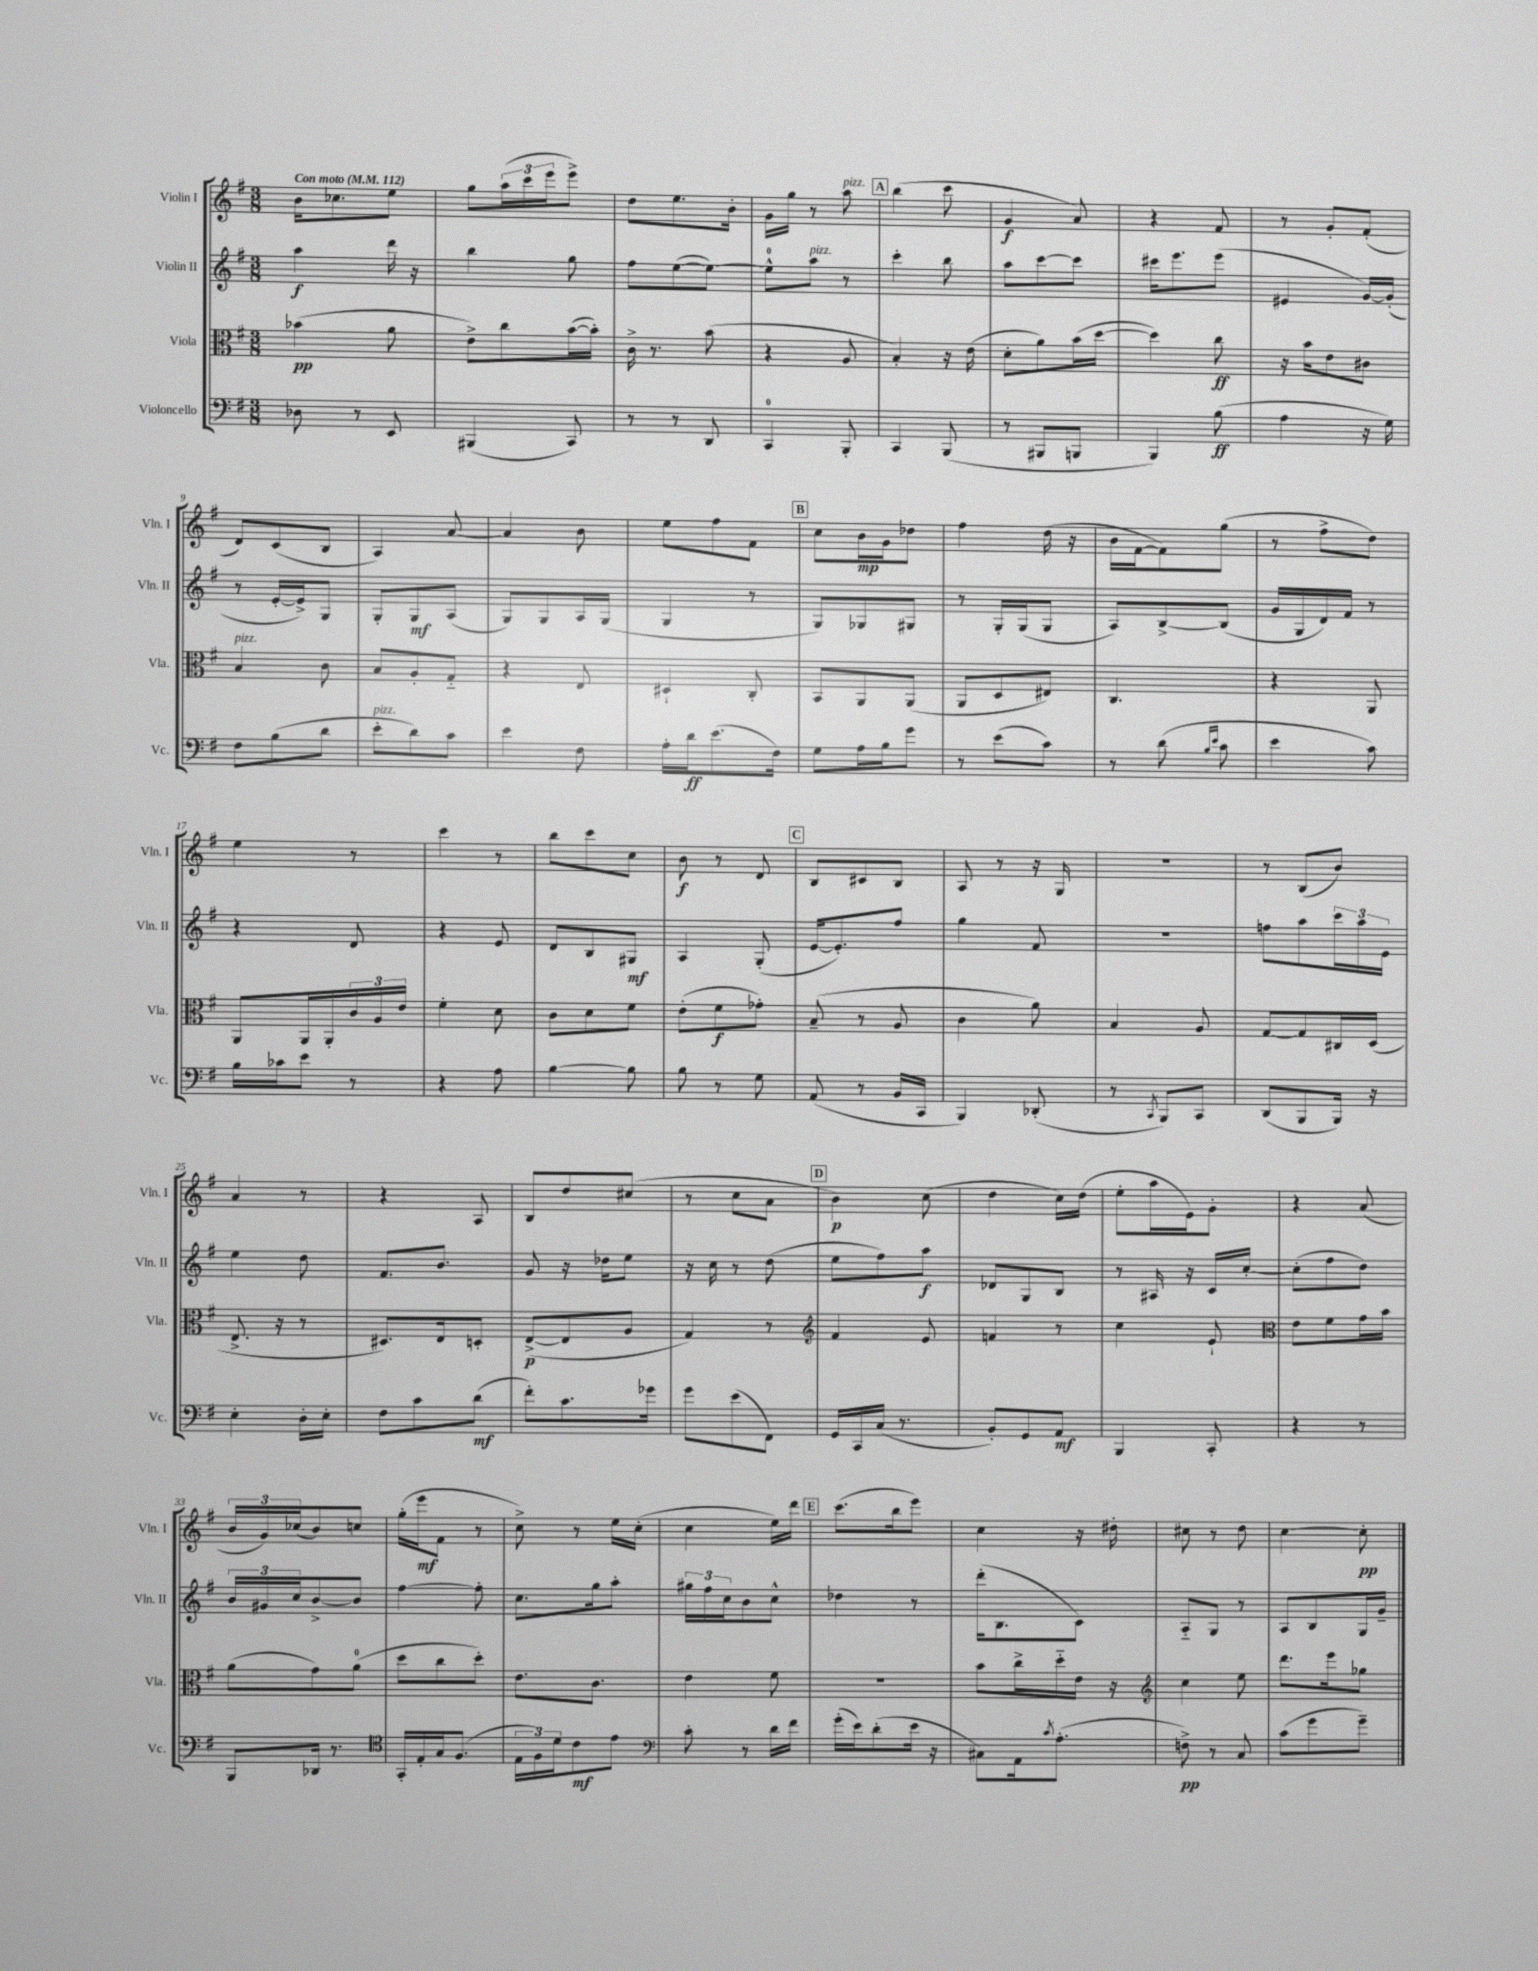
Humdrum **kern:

**kern	**dynam	**kern	**dynam	**kern	**dynam	**kern	**dynam
*part4	*part4	*part3	*part3	*part2	*part2	*part1	*part1
*staff4	*staff4	*staff3	*staff3	*staff2	*staff2	*staff1	*staff1
*I"Violoncello	*	*I"Viola	*	*I"Violin II	*	*I"Violin I	*
*I'Vc.	*	*I'Vla.	*	*I'Vln. II	*	*I'Vln. I	*
*clefF4	*	*clefC3	*	*clefG2	*	*clefG2	*
*k[f#]	*	*k[f#]	*	*k[f#]	*	*k[f#]	*
*M3/8	*	*M3/8	*	*M3/8	*	*M3/8	*
*MM112	*	*MM112	*	*MM112	*	*MM112	*
=1	=1	=1	=1	=1	=1	=1	=1
!	!	!	!	!	!	!LO:TX:a:B:t=Con moto	!
8D-X\	.	(4b-X\	pp	4aa\	f	16b\KL	.
.	.	.	.	.	.	8.cc-X\	.
8r	.	.	.	.	.	.	.
8EE/	.	8a\	.	16ddd\	.	8ee\J	.
.	.	.	.	16r	.	.	.
=2	=2	=2	=2	=2	=2	=2	=2
(4BBB#X/	.	8e^\L)	.	4bb\	.	8gg\L	.
.	.	8cc\	.	.	.	(24aa\L	.
.	.	.	.	.	.	24ccc\	.
.	.	.	.	.	.	24eee\J	.
8CC/)	.	([16b\L	.	8gg\	.	8eee^\J)	.
.	.	16b'\JJ])	.	.	.	.	.
=3	=3	=3	=3	=3	=3	=3	=3
8r	.	16c^\	.	8ff#\L	.	8dd\L	.
.	.	8.r	.	.	.	.	.
8r	.	.	.	([8ee\	.	8.ee\	.
8DD/	.	(8b\	.	8ee\J_)	.	.	.
.	.	.	.	.	.	16b'\Jk	.
=4	=4	=4	=4	=4	=4	=4	=4
4CC/	.	4r	.	8ee^^\L]	.	16g\LL	.
.	.	.	.	.	.	16gg\JJ	.
!	!	!	!	!LO:TX:a:i:t=pizz.	!	!	!
.	.	.	.	8aa\J	.	8r	.
!	!	!	!	!	!	!LO:TX:a:i:t=pizz.	!
8BBB'/	.	8A/	.	8r	.	8aa\	.
!!LO:REH:place=s1:t=A
=5	=5	=5	=5	=5	=5	=5	=5
4CC/	.	4B'/)	.	4ccc'\	.	(4bb\	.
(8BBB/	.	16r	.	8bb\	.	8ccc\	.
.	.	(16e\	.	.	.	.	.
=6	=6	=6	=6	=6	=6	=6	=6
8r	.	8d'\L	.	8aa\L	.	4g/	f
8BBB#X/L	.	8a\)	.	[8ccc\	.	.	.
8BBBn/J	.	(16b\L	.	8ccc\J]	.	8a/)	.
.	.	[16dd\JJ	.	.	.	.	.
=7	=7	=7	=7	=7	=7	=7	=7
4BBB/)	.	4dd\])	.	16ccc#X\KL	.	4r	.
.	.	.	.	8.eee\	.	.	.
(8B\	ff	8cc\	ff	(8eee\J	.	8f#/	.
=8	=8	=8	=8	=8	=8	=8	=8
4A\	.	16r	.	4e#X/	.	8r	.
.	.	16b\KL	.	.	.	.	.
.	.	8e\	.	.	.	8g'/L	.
16r	.	8c#X\J	.	[16g/LL)	.	(8f#'/J	.
16G\)	.	.	.	(16g'/JJ]	.	.	.
!!LO:LB:g=z
=9	=9	=9	=9	=9	=9	=9	=9
!	!	!LO:TX:a:i:t=pizz.	!	!	!	!	!
8F#\L	.	4B/	.	8r	.	8d/L)	.
(8B\	.	.	.	[16e'/LL	.	(8c/	.
.	.	.	.	16e^/J])	.	.	.
8d\J	.	8c\	.	8G/J	.	8B/J	.
=10	=10	=10	=10	=10	=10	=10	=10
!LO:TX:a:i:t=pizz.	!	!	!	!	!	!	!
8e'\L	.	8B/L	.	8G'/L	.	4A/)	.
8d\)	.	8A'/	.	8G/	mf	.	.
8c\J	.	8G/J	.	(8A/J	.	[8a/	.
=11	=11	=11	=11	=11	=11	=11	=11
4e\	.	4r	.	8G/L)	.	4a/]	.
.	.	.	.	8G/	.	.	.
8F#\	.	8E/	.	16A/L	.	8b\	.
.	.	.	.	(16G/JJ	.	.	.
=12	=12	=12	=12	=12	=12	=12	=12
16A'\LL	.	4D#X`/	.	4G/	.	8ee\L	.
16d\J	ff	.	.	.	.	.	.
(8.e\	.	.	.	.	.	8ff#\	.
.	.	8C'/	.	8r	.	8f#\J	.
16F#\Jk)	.	.	.	.	.	.	.
!!LO:REH:place=s1:t=B
=13	=13	=13	=13	=13	=13	=13	=13
8G\L	.	8BB/L	.	8G/L)	.	8cc\L	.
16A\L	.	8AA/	.	8G-X/	.	16b\L	mp
16B\J	.	.	.	.	.	16g\J	.
8g\J	.	(8AA/J	.	8G#X/J	.	8dd-X\J	.
=14	=14	=14	=14	=14	=14	=14	=14
8r	.	8AA/L	.	8r	.	4ff#\	.
(8e\L	.	8D/	.	16G'/LL	.	.	.
.	.	.	.	(16G/J	.	.	.
8c\J)	.	8E#X/J)	.	8G/J	.	(16dd\	.
.	.	.	.	.	.	16r	.
=15	=15	=15	=15	=15	=15	=15	=15
8r	.	4.C/	.	8A/L)	.	16b\LL	.
.	.	.	.	.	.	[16f#\J	.
(8d\	.	.	.	[8B^/	.	8f#\])	.
16qqB/LL	.	.	.	.	.	.	.
16qqe/JJ	.	.	.	.	.	.	.
8c\	.	.	.	(8B/J]	.	(8gg\J	.
=16	=16	=16	=16	=16	=16	=16	=16
4e\	.	4r	.	16g/LL	.	8r	.
.	.	.	.	16G/	.	.	.
.	.	.	.	16d/)	.	8ff#^\L	.
.	.	.	.	16f#/JJ	.	.	.
8c\)	.	8AA/	.	8r	.	8dd\J)	.
!!LO:LB:g=z
=17	=17	=17	=17	=17	=17	=17	=17
16B\LL	.	8AA/L	.	4r	.	4ee\	.
16c-X\J	.	.	.	.	.	.	.
8e\J	.	16AA/L	.	.	.	.	.
.	.	16AA'/	.	.	.	.	.
8r	.	24c/	.	8d/	.	8r	.
.	.	24A/	.	.	.	.	.
.	.	24e/JJ	.	.	.	.	.
=18	=18	=18	=18	=18	=18	=18	=18
4r	.	4f#'\	.	4r	.	4ccc\	.
8A\	.	8d\	.	8e/	.	8r	.
=19	=19	=19	=19	=19	=19	=19	=19
[4B\	.	8c\L	.	8d/L	.	8bb\L	.
.	.	8d\	.	8B/	.	8ccc\	.
8B\]	.	8f#\J	.	8G#X/J	mf	8cc\J	.
=20	=20	=20	=20	=20	=20	=20	=20
8B\	.	(8e'\L	.	4A/	.	8b\	f
8r	.	8f#\	f	.	.	8r	.
8G\	.	8g-X'\J)	.	(8G'/	.	8d/	.
!!LO:REH:place=s1:t=C
=21	=21	=21	=21	=21	=21	=21	=21
(8AA/	.	(8B~/	.	[16e/KL	.	8B/L	.
.	.	.	.	8.e'/])	.	.	.
8r	.	8r	.	.	.	8c#X/	.
16BB/LL	.	8A/	.	8ff#/J	.	8B/J	.
16CC/JJ	.	.	.	.	.	.	.
=22	=22	=22	=22	=22	=22	=22	=22
4BBB/)	.	4c\	.	4gg\	.	8A/	.
.	.	.	.	.	.	8r	.
(8DD-X'/	.	8a\)	.	8f#/	.	16r	.
.	.	.	.	.	.	16G/	.
=23	=23	=23	=23	=23	=23	=23	=23
8r	.	4B/	.	4.r	.	4.r	.
8qCC/	.	.	.	.	.	.	.
8BBB/L)	.	.	.	.	.	.	.
8CC/J	.	8A/	.	.	.	.	.
=24	=24	=24	=24	=24	=24	=24	=24
(8DD/L	.	[8G/L	.	8ffn\L	.	8r	.
8BBB/	.	8G/]	.	8aa\	.	(8B/L	.
16BBB/Jk)	.	16C#X/L	.	24ccc\L	.	8b/J)	.
.	.	.	.	24aa\	.	.	.
16r	.	(16D/JJ	.	.	.	.	.
.	.	.	.	24e\JJ	.	.	.
!!LO:LB:g=z
=25	=25	=25	=25	=25	=25	=25	=25
4E'\	.	8.E^/	.	4ee\	.	4a/	.
.	.	16r	.	.	.	.	.
16D'\LL	.	8r	.	8dd\	.	8r	.
16E'\JJ	.	.	.	.	.	.	.
=26	=26	=26	=26	=26	=26	=26	=26
8F#\L	.	8.D#X/L)	.	8.f#/L	.	4r	.
8c\	.	.	.	.	.	.	.
.	.	16E/k	.	8.b/J	.	.	.
(8d\J	mf	8Dn'/J	.	.	.	8A/	.
=27	=27	=27	=27	=27	=27	=27	=27
8f#'\L)	.	([8E^/L	p	8g/	.	8B/L	.
8.c\	.	8E/]	.	16r	.	8dd/	.
.	.	.	.	16dd-X\KL	.	.	.
.	.	8A/J	.	8ee\J	.	(8cc#X/J	.
16g-X\Jk	.	.	.	.	.	.	.
=28	=28	=28	=28	=28	=28	=28	=28
8g\L	.	4G/)	.	16r	.	8r	.
.	.	.	.	16cc\	.	.	.
(8e\	.	.	.	8r	.	8cc\L	.
8FF#\J)	.	8r	.	(8dd\	.	8a\J	.
!!LO:REH:place=s1:t=D
=29	=29	=29	=29	=29	=29	=29	=29
*	*	*clefG2	*	*	*	*	*
16GG/LL	.	4f#/	.	8ee\L	.	4b\)	p
16CC/	.	.	.	.	.	.	.
(16C/JJ	.	.	.	8ff#\)	.	.	.
8.r	.	.	.	.	.	.	.
.	.	8e/	.	8aa\J	f	(8cc\	.
=30	=30	=30	=30	=30	=30	=30	=30
8BB'/L)	.	4fn/	.	8d-X/L	.	4dd\	.
8GG/	.	.	.	8G/	.	.	.
8AA/J	mf	8r	.	8B/J	.	16cc\LL)	.
.	.	.	.	.	.	(16dd\JJ	.
=31	=31	=31	=31	=31	=31	=31	=31
4BBB/	.	4cc\	.	8r	.	8ee'\L	.
.	.	.	.	16A#X/	.	16aa\L	.
.	.	.	.	16r	.	16e\J)	.
8CC'/	.	8e`/	.	16c/LL	.	8g'\J	.
.	.	.	.	[16cc'/JJ	.	.	.
=32	=32	=32	=32	=32	=32	=32	=32
*	*	*clefC3	*	*	*	*	*
4r	.	8e\L	.	(8cc'\L]	.	4r	.
.	.	8f#\	.	8ff#\	.	.	.
8r	.	16g\L	.	8dd\J)	.	(8a/	.
.	.	16b\JJ	.	.	.	.	.
!!LO:LB:g=z
=33	=33	=33	=33	=33	=33	=33	=33
8BBB/L	.	(8a\L	.	24b/LL	.	24b/LL	.
.	.	.	.	24g#X/	.	24g/)	.
.	.	.	.	24cc/J	.	(24cc-X/J	.
16DD-X/Jk	.	8g\)	.	[8b^/	.	8b/)	.
8.r	.	.	.	.	.	.	.
.	.	(8a\J	.	8b/J]	.	8ccn/J	.
=34	=34	=34	=34	=34	=34	=34	=34
*clefC4	*	*	*	*	*	*	*
16GG'/LL	.	8dd\L	.	[4ff#\	.	(16gg'\LL	.
16E'/	.	.	.	.	.	16eee\J	mf
16G/J	.	8cc\	.	.	.	8f#\J	.
(8.F#/J	.	.	.	.	.	.	.
.	.	8dd'\J)	.	8ff#'\]	.	8r	.
=35	=35	=35	=35	=35	=35	=35	=35
24E\LL	.	8.e\L	.	8.cc\L	.	8cc^\)	.
24F#\)	.	.	.	.	.	.	.
24d\J	.	.	.	.	.	.	.
8c\	mf	.	.	.	.	8r	.
.	.	8.c\J	.	16gg\k	.	.	.
8e\J	.	.	.	8aa'\J	.	16ee\LL	.
.	.	.	.	.	.	(16cc'\JJ	.
=36	=36	=36	=36	=36	=36	=36	=36
*clefF4	*	*	*	*	*	*	*
8c'\	.	4e\	.	24gg#X\LL	.	4cc\	.
.	.	.	.	24ff#\	.	.	.
.	.	.	.	24cc\J	.	.	.
8r	.	.	.	8b\	.	.	.
16d\LL	.	8f#\	.	8cc^^\J	.	16ee\LL)	.
16f#\JJ	.	.	.	.	.	16ddd\JJ	.
!!LO:REH:place=s1:t=E
=37	=37	=37	=37	=37	=37	=37	=37
(16g'\LL	.	4.r	.	4dd-X\	.	(8.ccc\L	.
16e\J)	.	.	.	.	.	.	.
(8d'\	.	.	.	.	.	.	.
.	.	.	.	.	.	16bb\k	.
16e\Jk	.	.	.	8r	.	8eee\J)	.
16r	.	.	.	.	.	.	.
=38	=38	=38	=38	=38	=38	=38	=38
8C#X\L)	.	8b\L	.	(16ddd'\KL	.	4cc\	.
.	.	.	.	8.B\	.	.	.
16AA\k	.	16cc^\L	.	.	.	.	.
8qc/	.	.	.	.	.	.	.
(8.A'\J	.	16dd\	.	.	.	.	.
.	.	16e\JJ	.	8c\J)	.	16r	.
.	.	16r	.	.	.	16dd#X'\	.
=39	=39	=39	=39	=39	=39	=39	=39
*	*	*clefG2	*	*	*	*	*
8Fn^\)	pp	4cc\	.	8A/L	.	8cc#X\	.
8r	.	.	.	8G/J	.	8r	.
8C/	.	8ee\	.	8r	.	8dd\	.
=40	=40	=40	=40	=40	=40	=40	=40
(8c\L	.	8.ddd\L	.	8A/L	.	[4cc\	.
8g\	.	.	.	8B/	.	.	.
.	.	16eee\k	.	.	.	.	.
8g~\J)	.	8gg-X\J	.	16G/L	.	8cc'\]	pp
.	.	.	.	16g~/JJ	.	.	.
==	==	==	==	==	==	==	==
*-	*-	*-	*-	*-	*-	*-	*-
